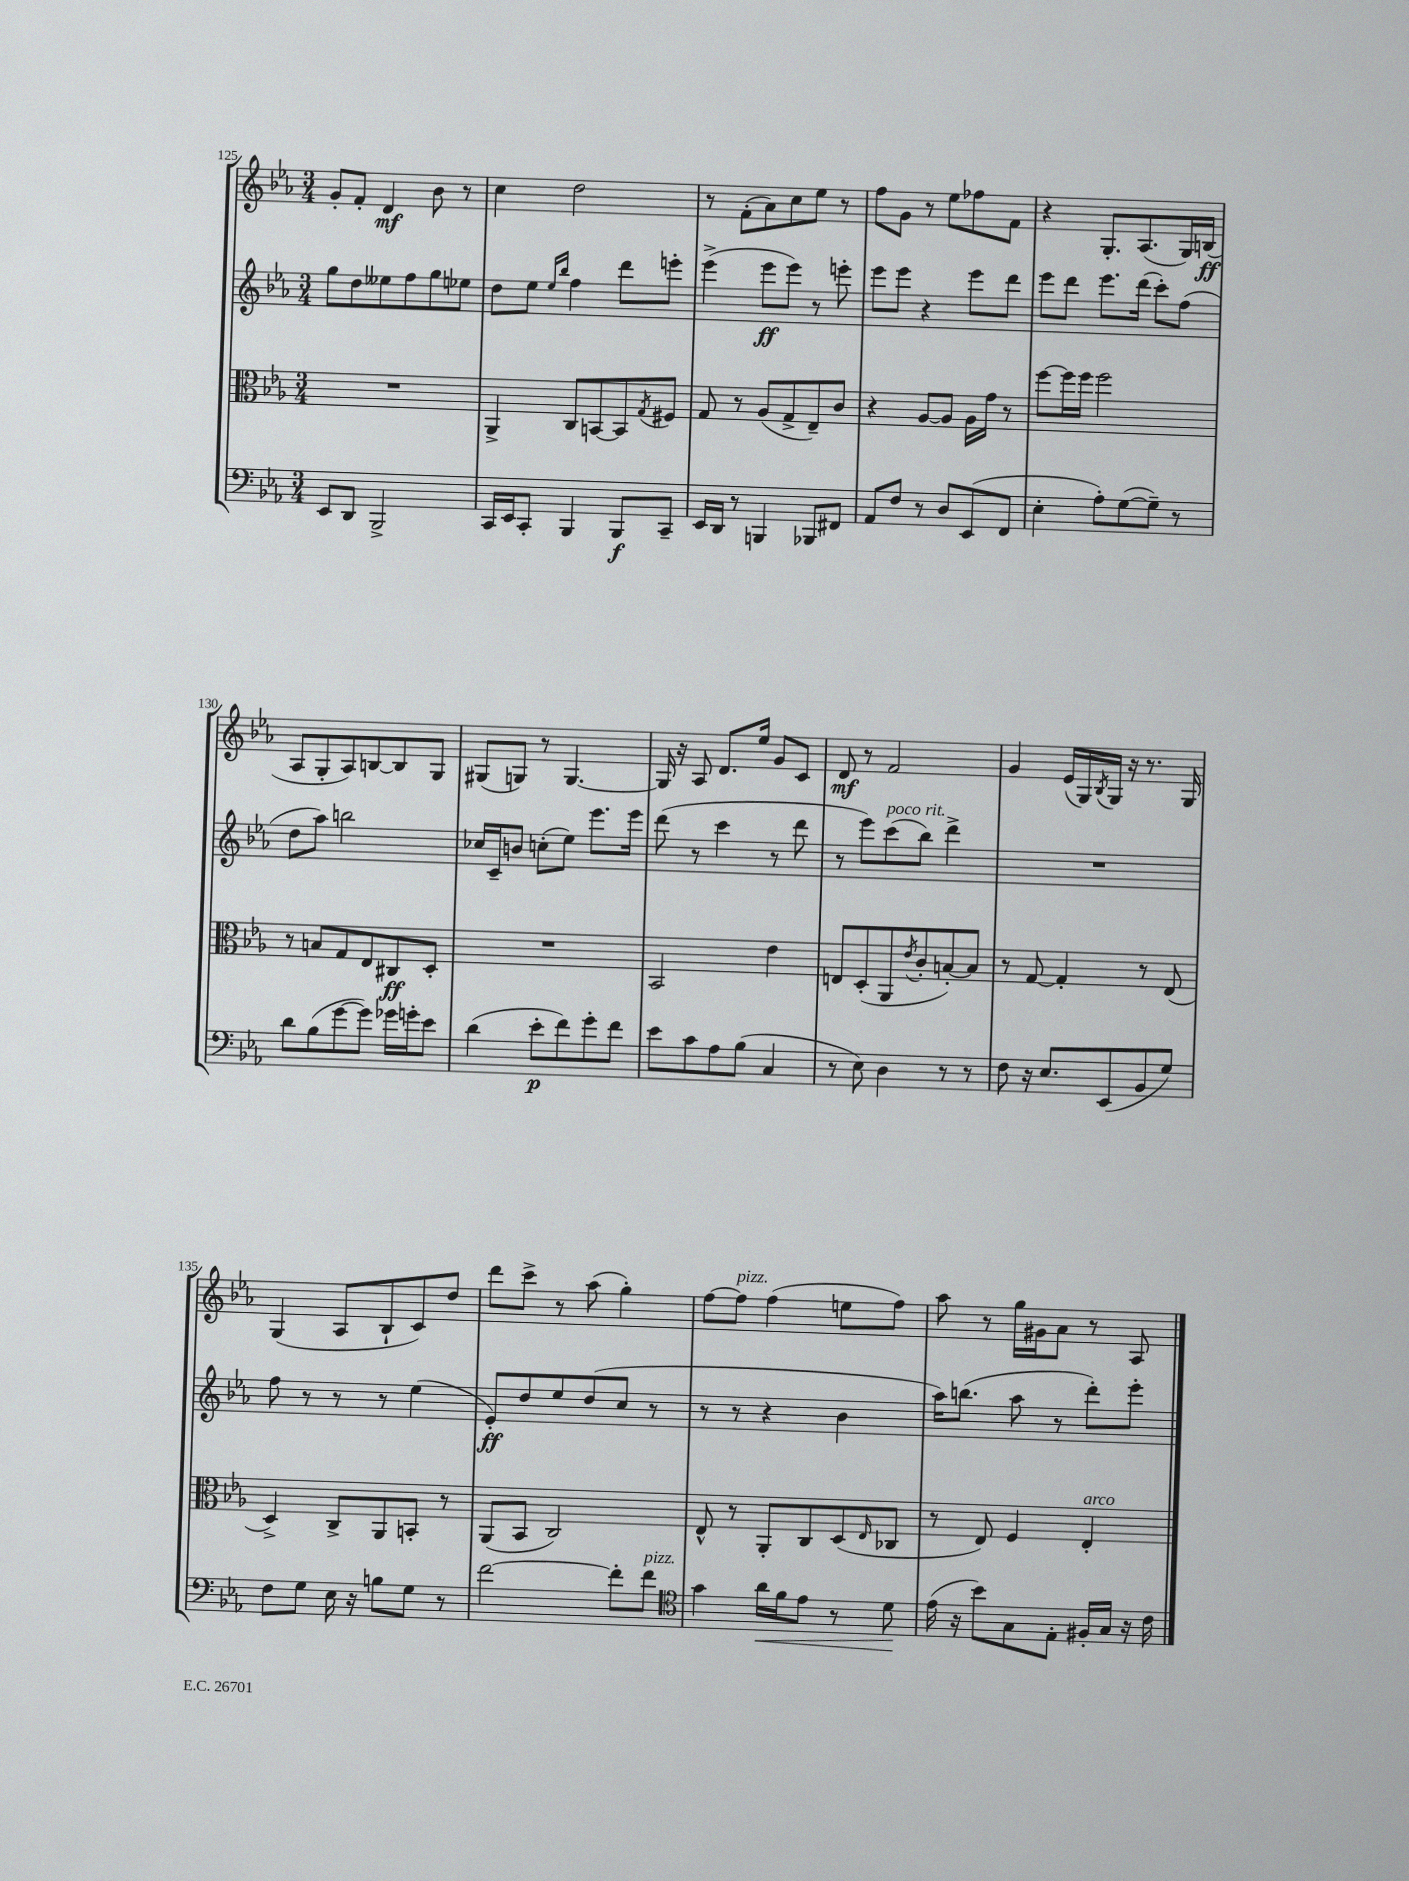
<<
\new StaffGroup <<
\new Staff = "s0" {
    \clef treble \key ees \major \numericTimeSignature \time 3/4
    g'8-. f'8-. d'4\mf bes'8 r8 |
    c''4 d''2 |
    r8 f'8-.( aes'8) c''8 ees''8 r8 |
    f''8 g'8 r8 ees''8 fes''8 f'8 |
    r4 g8.-. aes8.( g16) b16\ff( |
    aes8 g8-. aes8) b8~ b8 g8 |
    gis8( g8) r8 g4.~ |
    g16 r16 aes8 d'8. ees''16 g'8 c'8 |
    d'8\mf r8 f'2 |
    g'4 ees'16( g16) \acciaccatura { bes8 } g16 r16 r8. g16 |
    g4( aes8 bes8-! c'8) d''8 |
    d'''8 c'''8-> r8 aes''8( g''4-.) |
    f''8~ f''8^\markup { \italic "pizz." } f''4( e''8 f''8) |
    aes''8 r8 g''16 gis'16 aes'8 r8 aes8 \bar "|." |
}
\new Staff = "s1" {
    \clef treble \key ees \major \numericTimeSignature \time 3/4
    g''8 d''8 eeses''8 f''8 g''8 ees''8 |
    d''8 ees''8 \grace { ees''16 bes''16 } f''4 d'''8 e'''8-. |
    ees'''4->( ees'''8\ff ees'''8) r8 e'''8-. |
    ees'''8 ees'''8 r4 ees'''8 d'''8 |
    ees'''8 d'''8 ees'''8. d'''16( c'''8-.) f''8( |
    d''8 aes''8) b''2 |
    ces''16 c'16-- b'8 c''8-.( ees''8) ees'''8. ees'''16 |
    d'''8( r8 c'''4 r8 d'''8 |
    r8 ees'''8) c'''8^\markup { \italic "poco rit." }( bes''8) d'''4-> |
    R2. |
    f''8 r8 r8 r8 ees''4( |
    ees'8-.\ff) d''8 ees''8 d''8( c''8 r8 |
    r8 r8 r4 bes'4 |
    aes''16) b''8.( aes''8 r8 d'''8-.) ees'''8-. \bar "|." |
}
\new Staff = "s2" {
    \clef alto \key ees \major \numericTimeSignature \time 3/4
    R2. |
    aes,4-> c8 b,8~ b,8 \acciaccatura { g8 } fis8 |
    g8 r8 aes8( g8-> ees8--) c'8 |
    r4 aes8~ aes8 aes16 g'16 r8 |
    f''8~ f''16 f''16 f''2 |
    r8 b8 g8 ees8 cis8\ff d8-. |
    R2. |
    bes,2 ees'4 |
    e8 d8-.( aes,8 \acciaccatura { ees'8 } c'8-. b8~-.) b8 |
    r8 g8~ g4-. r8 ees8( |
    d4->) c8-> aes,8 b,8-. r8 |
    aes,8( bes,8 c2) |
    ees8-^ r8 aes,8-. c8 d8( \grace { ees16 } ces8 |
    r8 ees8) f4 ees4-.^\markup { \italic "arco" } \bar "|." |
}
\new Staff = "s3" {
    \clef bass \key ees \major \numericTimeSignature \time 3/4
    ees,8 d,8 bes,,2-> |
    c,16 ees,16 c,8-. bes,,4 bes,,8\f c,8-- |
    ees,16 d,16 r8 b,,4 bes,,8 fis,8 |
    aes,8 f8 r8 d8 ees,8( f,8 |
    ees4-. aes8-.) g8~( g8--) r8 |
    d'8 bes8( g'8~ g'8) ges'16 g'16-. ees'8 |
    d'4( ees'8-.\p f'8) g'8-. f'8 |
    ees'8 c'8 aes8 bes8( c4 |
    r8 ees8) d4 r8 r8 |
    f8 r16 ees8. ees,8( bes,8 g8) |
    f8 g8 ees16 r16 b8 g8 r8 |
    f'2~ f'8-. f'8^\markup { \italic "pizz." } |
    \clef tenor g'4 aes'16\< f'16 ees'8 r8 d'8\! |
    ees'16( r16 bes'8) g8 ees8-. fis16-. g16 r16 c'16 \bar "|." |
}
>>
>>
\layout { \context { \Score currentBarNumber = #125 } }
